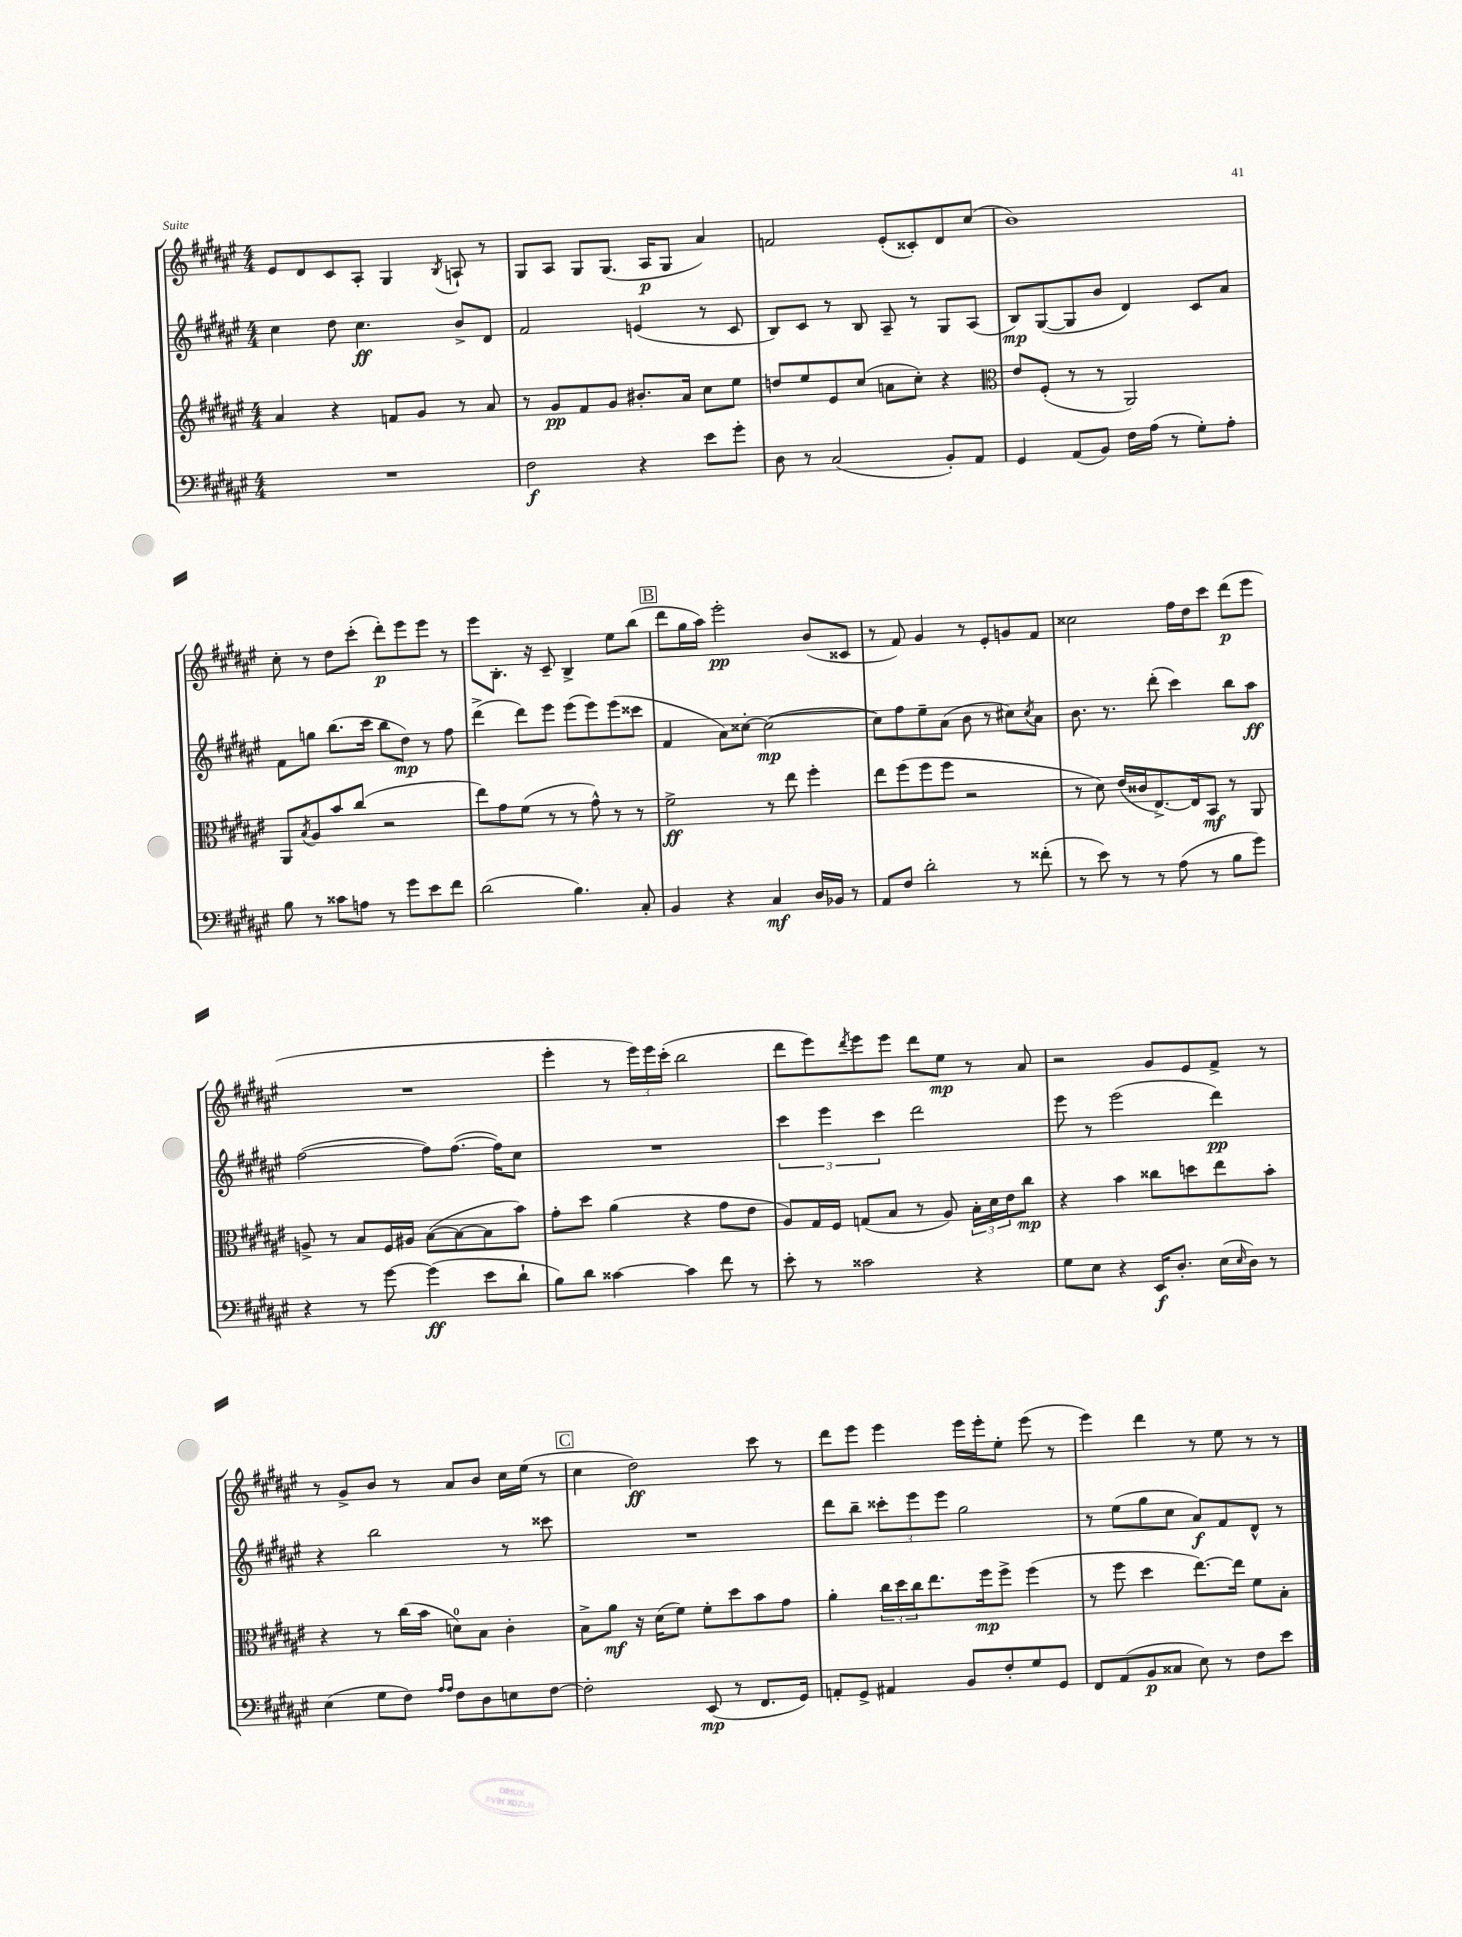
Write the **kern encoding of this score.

**kern	**dynam	**kern	**dynam	**kern	**dynam	**kern	**dynam
*part4	*part4	*part3	*part3	*part2	*part2	*part1	*part1
*staff4	*staff4	*staff3	*staff3	*staff2	*staff2	*staff1	*staff1
*clefF4	*	*clefG2	*	*clefG2	*	*clefG2	*
*k[f#c#g#d#a#e#]	*	*k[f#c#g#d#a#e#]	*	*k[f#c#g#d#a#e#]	*	*k[f#c#g#d#a#e#]	*
*M4/4	*	*M4/4	*	*M4/4	*	*M4/4	*
=7	=7	=7	=7	=7	=7	=7	=7
1r	.	4a#/	.	4cc#\	.	8e#/L	.
.	.	.	.	.	.	8d#/	.
.	.	4r	.	8dd#\	.	8c#/	.
.	.	.	.	4.cc#\	ff	8A#'/J	.
.	.	8fn/L	.	.	.	4G#/	.
.	.	8g#/J	.	.	.	.	.
.	.	.	.	.	.	8qB/	.
.	.	8r	.	8b^/L	.	8An`/	.
.	.	8a#/	.	8d#/J	.	8r	.
=8	=8	=8	=8	=8	=8	=8	=8
2F#\	f	8r	.	2f#/	.	8G#/L	.
.	.	8g#/L	pp	.	.	8A#/J	.
.	.	8f#/	.	.	.	8G#/L	.
.	.	8g#/J	.	.	.	(8.G#/J	.
4r	.	8.b#X'/L	.	(4en/	.	.	.
.	.	.	.	.	.	16A#/KL	p
.	.	.	.	.	.	8G#/J	.
.	.	16a#/Jk	.	.	.	.	.
8e#\L	.	8cc#\L	.	8r	.	4a#/)	.
8g#'\J	.	8ee#\J	.	8c#/	.	.	.
=9	=9	=9	=9	=9	=9	=9	=9
8D#\	.	8ddn/L	.	8B/L)	.	2fn/	.
8r	.	8ee#/	.	8c#/J	.	.	.
(2C#/	.	8e#/	.	8r	.	.	.
.	.	(8cc#/J	.	8B/	.	.	.
.	.	8an\L	.	8A#~/	.	(8e#'/L	.
.	.	8cc#'\J)	.	8r	.	8c##X'/)	.
8BB'/L)	.	4r	.	8G#/L	.	8d#/	.
8AA#/J	.	.	.	(8A#/J	.	(8cc#/J	.
=10	=10	=10	=10	=10	=10	=10	=10
*	*	*clefC3	*	*	*	*	*
4GG#/	.	8e#/L	.	8B/L)	mp	1b)	.
.	.	(8F#'/J	.	([8G#/	.	.	.
(8AA#/L	.	8r	.	8G#/]	.	.	.
8BB/J)	.	8r	.	8b/J	.	.	.
16F#\LL	.	2AA#/)	.	4d#/)	.	.	.
(16A#\JJ	.	.	.	.	.	.	.
8r	.	.	.	.	.	.	.
8G#'\L)	.	.	.	8c#/L	.	.	.
8A#'\J	.	.	.	8a#/J	.	.	.
!!LO:LB:g=z
=11	=11	=11	=11	=11	=11	=11	=11
8B\	.	8AA#/L	.	8f#\L	.	8cc#'\	.
.	.	8qB/	.	.	.	.	.
8r	.	8A#/	.	8ggn\J	.	8r	.
8c##X\L	.	8b/	.	(8.bb\L	.	8dd#\L	.
8An\J	.	(8cc#/J	.	.	.	(8ccc#'\J	.
.	.	.	.	16ccc#\Jk	.	.	.
8r	.	2r	.	8bb\L	.	8ddd#'\L)	p
8g#\L	.	.	.	8dd#\J)	mp	8eee#\	.
8e#\	.	.	.	8r	.	8eee#\J	.
8f#\J	.	.	.	8ff#\	.	8r	.
=12	=12	=12	=12	=12	=12	=12	=12
(2d#\	.	8ee#\L)	.	(4ddd#^\	.	8eee#\L	.
.	.	8g#\	.	.	.	8.B'\J	.
.	.	(8f#\J	.	8ddd#\L)	.	.	.
.	.	.	.	.	.	16r	.
.	.	8r	.	8eee#\J	.	8c#~/	.
4.B\)	.	8r	.	(8eee#\L	.	4B^/	.
.	.	8g#^^\)	.	8eee#\)	.	.	.
.	.	8r	.	(8eee#\	.	8ee#\L	.
8C#'/	.	8r	.	8ccc##X\J	.	(8bb\J	.
!!LO:REH:place=s1:t=B
=13	=13	=13	=13	=13	=13	=13	=13
4BB/	.	2f#^\	ff	4f#/	.	8ddd#\L	.
.	.	.	.	.	.	16gg#\L	.
.	.	.	.	.	.	16aa#\JJ)	.
4r	.	.	.	8a#\L)	.	2eee#'\	pp
.	.	.	.	[8cc##X'\J	.	.	.
4C#/	mf	8r	.	(2cc##\_	mp	.	.
.	.	8ee#\	.	.	.	.	.
16D#/LL	.	4ff#'\	.	.	.	(8b/L	.
16BB-X/JJ	.	.	.	.	.	.	.
8r	.	.	.	.	.	8c##X/J	.
=14	=14	=14	=14	=14	=14	=14	=14
8AA#/L	.	8ee#\L	.	8cc##\L])	.	8r	.
8F#/J	.	(8ff#\	.	8ff#\	.	8f#/)	.
2d#'\	.	8ff#\	.	8ee#~\	.	4g#/	.
.	.	8ff#\J	.	(8a#\J	.	.	.
.	.	2r	.	8b\	.	8r	.
.	.	.	.	8r	.	8e#'/L	.
8r	.	.	.	8cc#X\L)	.	8gn/	.
.	.	.	.	8qcc#/	.	.	.
(8f##X'\	.	.	.	8a#\J	.	8f#/J	.
=15	=15	=15	=15	=15	=15	=15	=15
8r	.	8r	.	8.b\	.	2cc##X\	.
8e#\)	.	8d#\)	.	.	.	.	.
.	.	.	.	8.r	.	.	.
8r	.	(16e#/LL	.	.	.	.	.
.	.	16c##X/J	.	.	.	.	.
8r	.	[8.E#^/)	.	(8ddd#'\	.	.	.
(8A#\	.	.	.	4ccc#\)	.	16ff#\LL	.
.	.	16E#/k]	.	.	.	16dd#\J	.
8r	.	8BB/J	mf	.	.	8ccc#\J	.
8B\L	.	8r	.	8bb\L	.	(8ddd#\L	p
8g#\J)	.	8AA#/	.	8aa#\J	ff	8eee#\J	.
!!LO:LB:g=z
=16	=16	=16	=16	=16	=16	=16	=16
4r	.	8An^/	.	([2ff#\	.	1r	.
.	.	8r	.	.	.	.	.
8r	.	8B/L	.	.	.	.	.
[8g#\	.	16F#/L	.	.	.	.	.
.	.	16A#X/JJ	.	.	.	.	.
(4g#\]	ff	([8B\L	.	8ff#\L])	.	.	.
.	.	8B\_	.	([8.ff#\J	.	.	.
8e#\L	.	8B\]	.	.	.	.	.
.	.	.	.	16ff#\KL])	.	.	.
8d#`\J	.	8b\J)	.	8cc#\J	.	.	.
=17	=17	=17	=17	=17	=17	=17	=17
8B\L)	.	8g#'\L	.	1r	.	4eee#'\	.
8d#\J	.	8dd#\J	.	.	.	.	.
[4c##X\	.	(4a#\	.	.	.	8r	.
.	.	.	.	.	.	24eee#\LL)	.
.	.	.	.	.	.	24eee#\	.
.	.	.	.	.	.	(24ccc#'\JJ	.
4c##\]	.	4r	.	.	.	2bb\	.
8f#\	.	8g#\L	.	.	.	.	.
8r	.	8e#\J	.	.	.	.	.
=18	=18	=18	=18	=18	=18	=18	=18
8e#'\	.	8A#/L)	.	6ccc#\	.	8ddd#\L	.
8r	.	16G#/L	.	.	.	8eee#\)	.
.	.	.	.	6eee#\	.	.	.
.	.	16F#/JJ	.	.	.	.	.
.	.	.	.	.	.	8qddd#/	.
2c##X\	.	(8Gn/L	.	.	.	8eee#\	.
.	.	.	.	6ccc#\	.	.	.
.	.	8B/J	.	.	.	8eee#\J	.
.	.	8r	.	2ddd#\	.	8ddd#\L	.
.	.	8A#/)	.	.	.	8ee#\J	mp
4r	.	24B'\LL	.	.	.	8r	.
.	.	24d#\	.	.	.	.	.
.	.	24e#\J	.	.	.	.	.
.	.	8cc#\J	mp	.	.	8a#/	.
=19	=19	=19	=19	=19	=19	=19	=19
8G#\L	.	4r	.	8eee#\	.	2r	.
8E#\J	.	.	.	8r	.	.	.
4r	.	4b\	.	(2eee#\	.	.	.
16EE#/KL	f	8cc##X\L	.	.	.	8g#/L	.
8.D#'/J	.	.	.	.	.	.	.
.	.	8ddn\	.	.	.	8e#/	.
(16E#\LL	.	8ee#\	.	4ddd#\)	pp	8f#^/J	.
16qqE#/	.	.	.	.	.	.	.
16D#\JJ)	.	.	.	.	.	.	.
8r	.	8b'\J	.	.	.	8r	.
!!LO:LB:g=z
=20	=20	=20	=20	=20	=20	=20	=20
(4E#\	.	4r	.	4r	.	8r	.
.	.	.	.	.	.	8g#^/L	.
8G#\L	.	8r	.	2bb\	.	8b/J	.
8F#\J)	.	(16cc#\LL	.	.	.	8r	.
.	.	16b\JJ	.	.	.	.	.
16qqA#/LL	.	.	.	.	.	.	.
16qqA#/JJ	.	.	.	.	.	.	.
8F#\L	.	8dn\L)	.	.	.	8a#/L	.
8D#\	.	8B\J	.	.	.	8b/J	.
8En\	.	4c#'\	.	8r	.	16cc#\LL	.
.	.	.	.	.	.	(16ee#\JJ	.
[8F#\J	.	.	.	8ccc##X\	.	8r	.
!!LO:REH:place=s1:t=C
=21	=21	=21	=21	=21	=21	=21	=21
2F#'\]	.	8B^\L	.	1r	.	4cc#\	.
.	.	8a#\J	mf	.	.	.	.
.	.	16r	.	.	.	2dd#\)	ff
.	.	(16d#\KL	.	.	.	.	.
.	.	8f#\J)	.	.	.	.	.
(8EE#/	mp	8f#'\L	.	.	.	.	.
8r	.	8dd#\	.	.	.	.	.
8.FF#/L	.	8b\	.	.	.	8ccc#\	.
.	.	8g#\J	.	.	.	8r	.
16GG#/Jk)	.	.	.	.	.	.	.
=22	=22	=22	=22	=22	=22	=22	=22
8AAn'/L	.	4a#'\	.	8ddd#\L	.	8ddd#\L	.
8GG#^/J	.	.	.	8bb~\J	.	8eee#\J	.
4AA#X/	.	24cc#\LL	.	12ccc##X'\L	.	4eee#\	.
.	.	24dd#\	.	.	.	.	.
.	.	24cc#\J	.	12eee#\	.	.	.
.	.	8.ee#\	.	.	.	.	.
.	.	.	.	12eee#\J	.	.	.
8BB/L	.	.	.	2gg#\	.	16eee#\LL	.
.	.	16ff#\k	mp	.	.	16eee#'\J	.
8F#'/	.	8ff#^\J	.	.	.	8ee#'\J	.
8G#/	.	(4ff#\	.	.	.	(8eee#\	.
8GG#/J	.	.	.	.	.	8r	.
=23	=23	=23	=23	=23	=23	=23	=23
8FF#/L	.	8r	.	8r	.	4eee#\)	.
(8AA#/	.	8ff#\	.	(8ee#\L	.	.	.
8BB/	p	4dd#\	.	8gg#\	.	4ddd#\	.
8C##X/J	.	.	.	8cc#\J	.	.	.
8E#\)	.	[8.ee#\L)	.	8a#/L)	f	8r	.
8r	.	.	.	8f#/	.	8ee#\	.
.	.	16ee#\Jk]	.	.	.	.	.
8F#\L	.	8f#\L	.	8d#^^/J	.	8r	.
8e#\J	.	8B'\J	.	8r	.	8r	.
==	==	==	==	==	==	==	==
*-	*-	*-	*-	*-	*-	*-	*-
